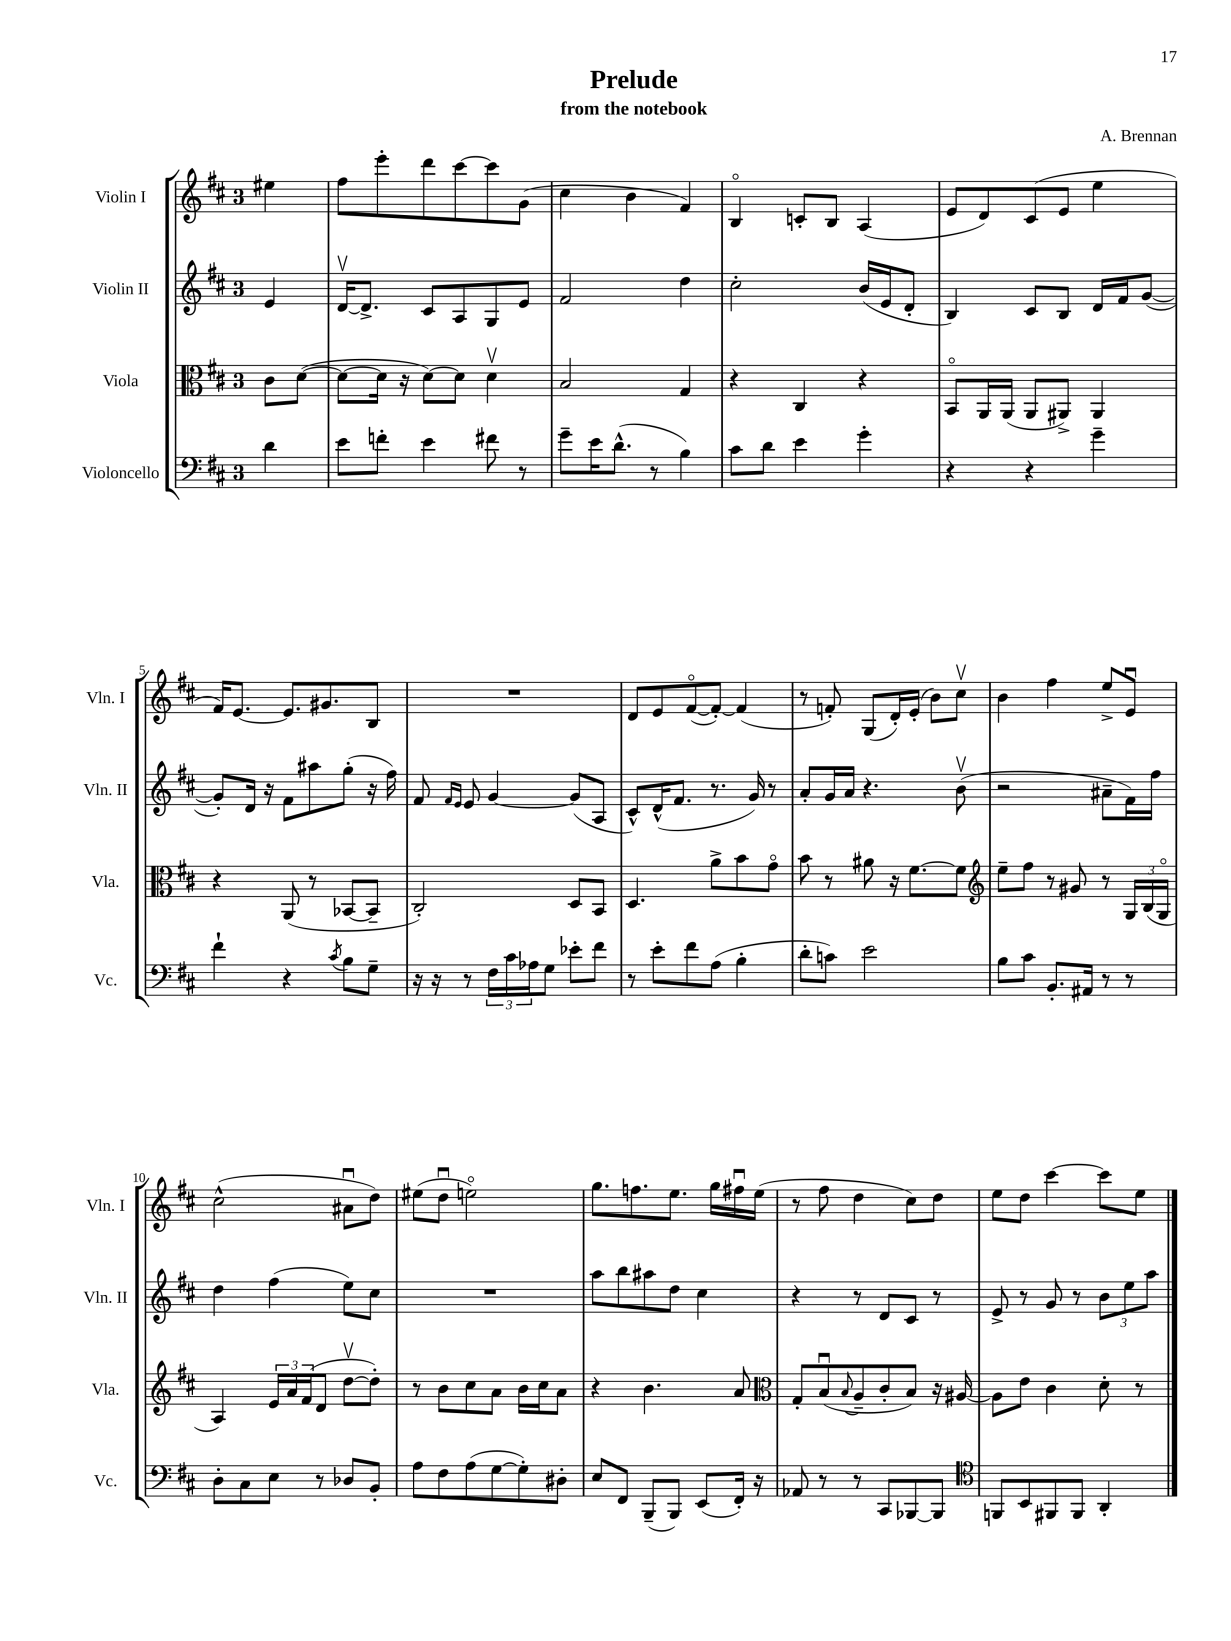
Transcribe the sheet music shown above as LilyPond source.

\header { title = "Prelude" composer = "A. Brennan" subtitle = "from the notebook" }
<<
\new StaffGroup <<
\new Staff = "s0" \with { instrumentName = "Violin I" shortInstrumentName = "Vln. I" } {
    \clef treble \key d \major \once \override Staff.TimeSignature.style = #'single-digit \time 3/4 \partial 4
    eis''4 |
    fis''8 e'''8-. d'''8 cis'''8~ cis'''8 g'8( |
    cis''4 b'4 fis'4) |
    b4\flageolet c'8-. b8 a4( |
    e'8 d'8) cis'8( e'8 e''4 |
    fis'16) e'8.~ e'8. gis'8. b8 |
    R2. |
    d'8 e'8 fis'8~\flageolet( fis'8~-.) fis'4( |
    r8 f'8-.) g8( d'16-.) e'16-.( b'8) cis''8\upbow |
    b'4 fis''4 e''8-> e'8\downbow |
    cis''2-^( ais'8\downbow d''8) |
    eis''8( d''8\downbow e''2\flageolet) |
    g''8. f''8. e''8. g''16 fis''16\downbow e''16( |
    r8 fis''8 d''4 cis''8) d''8 |
    e''8 d''8 cis'''4~ cis'''8 e''8 \bar "|." |
}
\new Staff = "s1" \with { instrumentName = "Violin II" shortInstrumentName = "Vln. II" } {
    \clef treble \key d \major \once \override Staff.TimeSignature.style = #'single-digit \time 3/4 \partial 4
    e'4 |
    d'16~\upbow d'8.-> cis'8 a8 g8 e'8 |
    fis'2 d''4 |
    cis''2-. b'16( e'16 d'8-. |
    b4) cis'8 b8 d'16 fis'16 g'8~( |
    g'8-.) d'16 r16 fis'8 ais''8 g''8-.( r16 fis''16) |
    fis'8 \grace { fis'16 e'16 } e'8 g'4~ g'8( a8 |
    cis'8-^) d'16-^( fis'8. r8. g'16) r8 |
    a'8-. g'16 a'16 r4. b'8\upbow( |
    r2 ais'8-- fis'16) fis''16 |
    d''4 fis''4( e''8) cis''8 |
    R2. |
    a''8 b''8 ais''8 d''8 cis''4 |
    r4 r8 d'8 cis'8 r8 |
    e'8-> r8 g'8 r8 \tuplet 3/2 { b'8 e''8 a''8 } \bar "|." |
}
\new Staff = "s2" \with { instrumentName = "Viola" shortInstrumentName = "Vla." } {
    \clef alto \key d \major \once \override Staff.TimeSignature.style = #'single-digit \time 3/4 \partial 4
    cis'8 d'8~( |
    d'8~ d'16 r16 d'8~) d'8 d'4\upbow |
    b2 g4 |
    r4 cis4 r4 |
    b,8\flageolet a,16 a,16( a,8 ais,8->) ais,4 |
    r4 a,8( r8 bes,8~ bes,8-- |
    cis2-.) d8 b,8 |
    d4. a'8-> b'8 g'8\flageolet |
    b'8 r8 ais'8 r16 fis'8.~ fis'8 |
    \clef treble e''8-- fis''8 r8 gis'8 r8 \tuplet 3/2 { g16 b16( g16\flageolet } |
    a4) \tuplet 3/2 { e'16 a'16 fis'16( } d'8 d''8~\upbow d''8-.) |
    r8 b'8 cis''8 a'8 b'16 cis''16 a'8 |
    r4 b'4. a'8 |
    \clef alto g8-. b8\downbow( \appoggiatura { b8 } a8-- cis'8-. b8) r16 ais16~ |
    ais8 e'8 cis'4 d'8-. r8 \bar "|." |
}
\new Staff = "s3" \with { instrumentName = "Violoncello" shortInstrumentName = "Vc." } {
    \clef bass \key d \major \once \override Staff.TimeSignature.style = #'single-digit \time 3/4 \partial 4
    d'4 |
    e'8 f'8-. e'4 fis'8 r8 |
    g'8-- e'16 d'8.-^( r8 b4) |
    cis'8 d'8 e'4 g'4-. |
    r4 r4 g'4-- |
    fis'4-! r4 \acciaccatura { cis'8 } b8 g8-- |
    r16 r16 r8 \tuplet 3/2 { fis16 cis'16 aes16 } g8 ees'8-. fis'8 |
    r8 e'8-. fis'8 a8( b4-. |
    d'8-. c'8) e'2 |
    b8 cis'8 b,8.-. ais,16 r8 r8 |
    d8-. cis8 e8 r8 des8 b,8-. |
    a8 fis8 a8( g8~ g8-.) dis8-. |
    e8 fis,8 b,,8--( b,,8) e,8( fis,16-.) r16 |
    aes,8 r8 r8 cis,8 bes,,8~ bes,,8 |
    \clef tenor f,8 b,8 fis,8 fis,8 a,4-. \bar "|." |
}
>>
>>
